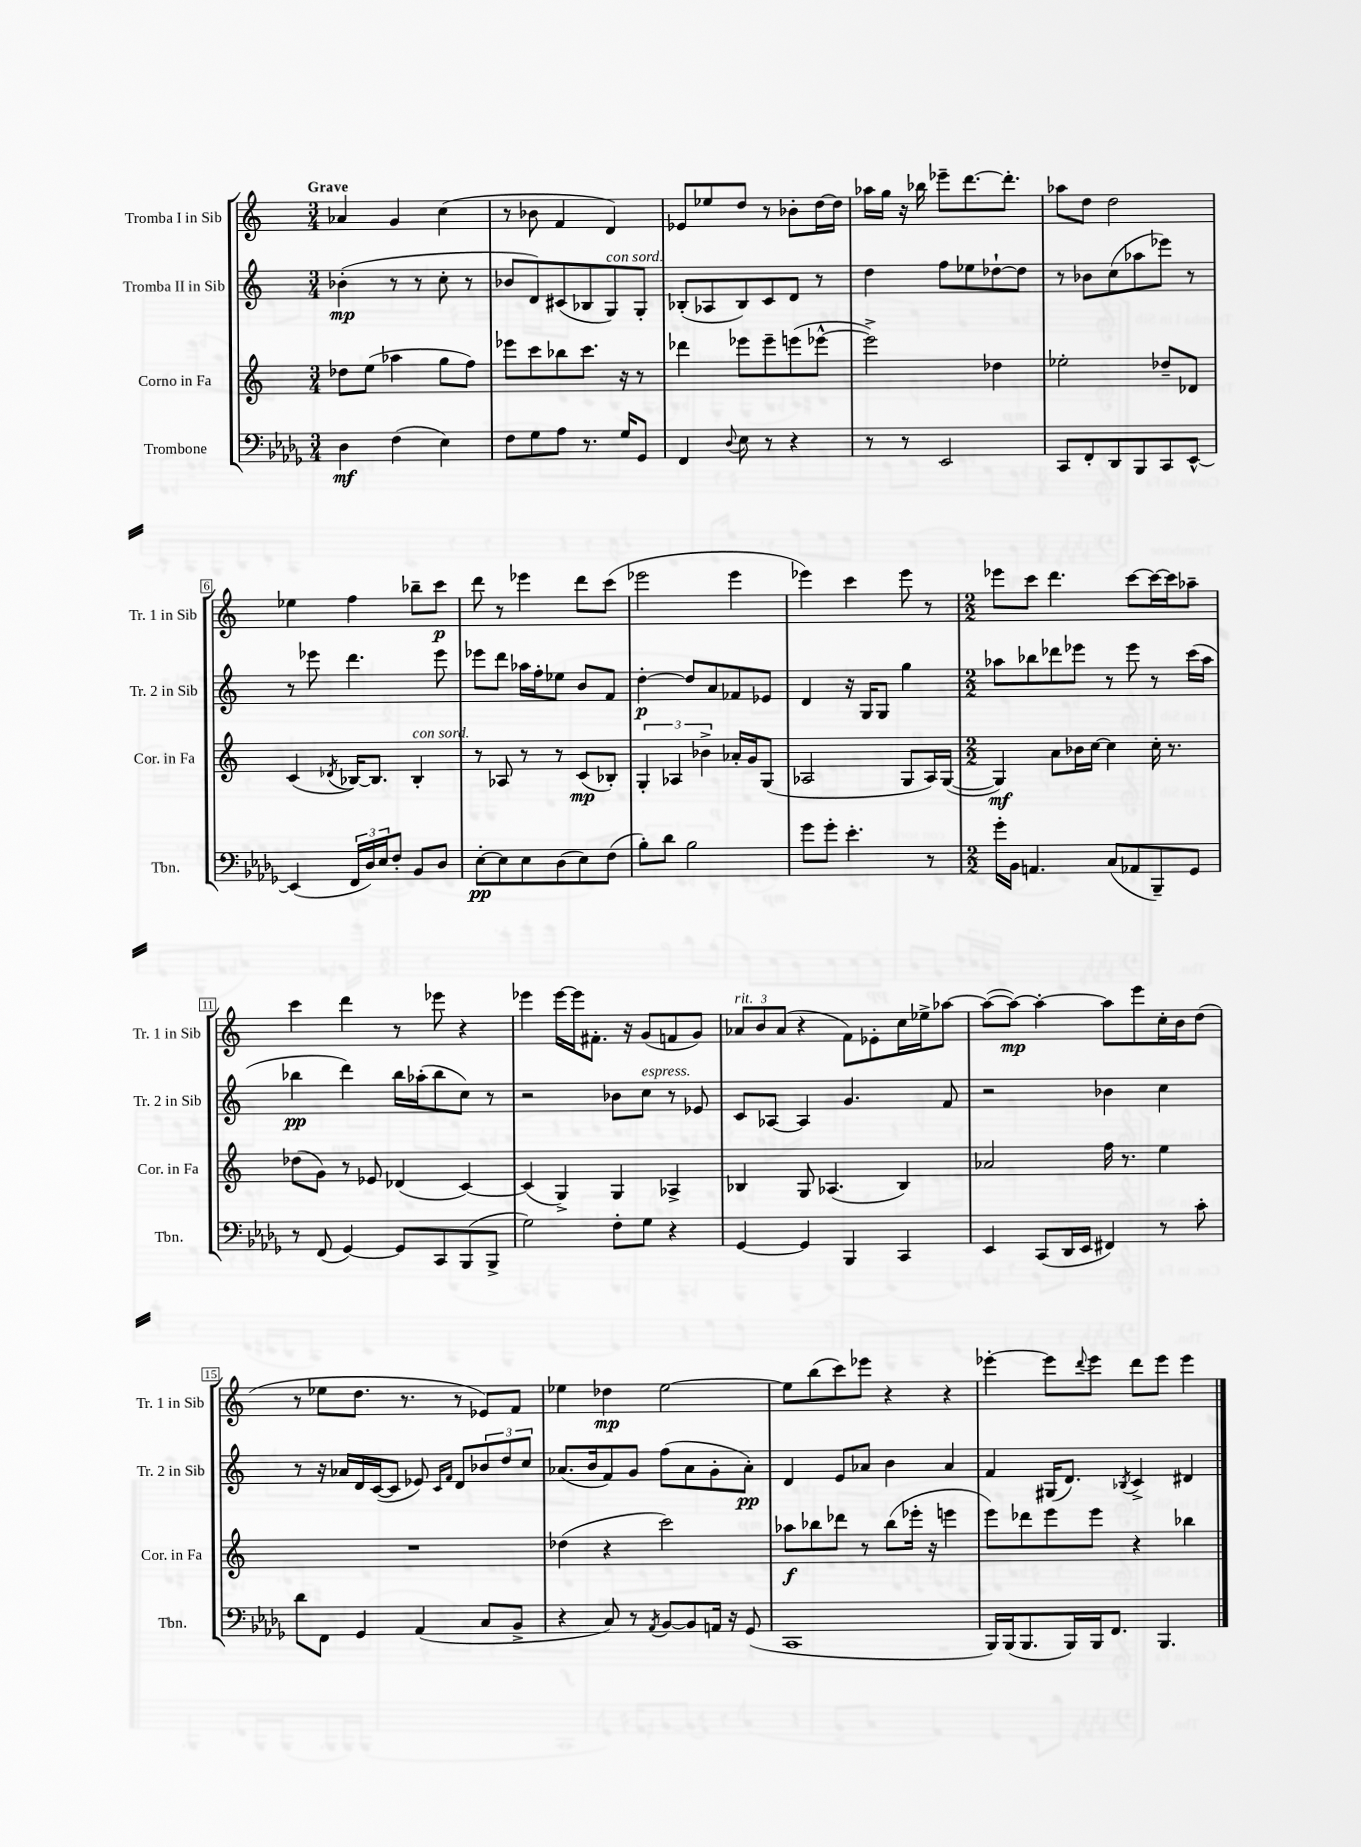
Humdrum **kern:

**kern	**kern	**kern	**kern
*staff4	*staff3	*staff2	*staff1
*clefF4	*clefG2	*clefG2	*clefG2
*k[b-e-a-d-g-]	*k[]	*k[]	*k[]
*M3/4	*M3/4	*M3/4	*M3/4
4D-	8dd-	(4b-'	4a-
.	(8ee	.	.
(4F	4aa-	8r	4g
.	.	8r	.
4E-)	8gg	8cc'	(4cc
.	8ff)	8r	.
=	=	=	=
8F	8eee-	8b-	8r
8G-	8ccc	8d)	8b-
8A-	8bb-	(8c#	4f
8.r	8.ccc	8B-	.
.	.	8G)	4d)
16G-	16r	.	.
8GG-	8r	8G'	.
=	=	=	=
4FF	4ddd-	(8B-'	8e-
.	.	8A-	8ee-
8qqD-	.	.	.
8E-	8eee-	8B-)	8dd
8r	8eee-~	8c	8r
4r	(8eee	8d	8b-'
.	[8eee-^^	8r	[16dd
.	.	.	16dd]
=	=	=	=
8r	2eee-^])	4dd	16aa-
.	.	.	16gg
8r	.	.	16r
.	.	.	16bb-
2EE-	.	8ff	8eee-~
.	.	8ee-	[8.ddd
.	4dd-	[8dd-`	.
.	.	.	8.ddd']
.	.	8dd-]	.
=	=	=	=
8CC	2ee-'	8r	8aa-
8FF'	.	8b-	8dd
8DD-	.	(8cc	2dd
8BBB-	.	8aa-	.
8CC	8dd-~	8eee-)	.
[8EE-^^	8d-	8r	.
=	=	=	=
(4EE-]	(4c	8r	4ee-
.	.	8eee-	.
.	8qd-	.	.
24FF	[16B-)	4.ddd	4ff
24D-)	.	.	.
.	8.B-]	.	.
24E-	.	.	.
8F'	.	.	.
8BB-	4B-'	.	8bb-~
8D-	.	8eee-	8ccc
=	=	=	=
[8E-'	8r	8eee-	8ddd
8E-]	8A-	8ddd	8r
8E-	8r	16aa-	4eee-
.	.	16ff'	.
(8D-	8r	8ee-	.
8E-)	(8c	8b	8ddd
(8F	8B-')	8f	(8ccc
=	=	=	=
8B-')	6G'	[4dd'	2eee-
8d-	.	.	.
.	6A-	.	.
2B-	.	8dd]	.
.	6b-^	.	.
.	.	8a	.
.	16a-'	8f-	4eee-
.	16g	.	.
.	(8G	8e-	.
=	=	=	=
8g-	2A-	4d	4eee-)
8g-'	.	.	.
4.e-'	.	16r	4ccc
.	.	16G	.
.	.	8G	.
.	8G	4gg	8eee-
8r	16A-)	.	8r
.	([16G	.	.
=	=	=	=
*M2/2	*M2/2	*M2/2	*M2/2
16g-'	4G])	8aa-	8eee-
16BB-	.	.	.
4.AA	.	8bb-	8ccc
.	8a	8ddd-	4.ddd
.	16b-	8eee-	.
.	[16cc	.	.
(8C	4cc]	8r	.
8AA-	.	8eee-	[8ccc
8BBB-~)	16cc'	8r	16ccc_
.	8.r	.	16ccc]
8GG-	.	(16ccc	8aa-~
.	.	16aa-	.
=	=	=	=
8r	(8dd-	4bb-	4ccc
(8FF	8g)	.	.
[4GG-)	8r	4ddd)	4ddd
.	8e-	.	.
8GG-]	(4d-	16bb-	8r
.	.	(16aa-'	.
8CC	.	8bb-	8eee-
(8BBB-	[4c)	8cc)	4r
8BBB-^	.	8r	.
=	=	=	=
2G-)	(4c]	2r	4eee-
.	4G^)	.	[16eee-
.	.	.	16eee-]
.	.	.	8.f#'
8F'	4G	8b-	.
.	.	.	16r
8G-	.	8cc	(8g
4r	4A-^	8r	8f
.	.	8e-	8g)
=	=	=	=
[4GG-	4B-	8c	12a-
.	.	.	12b
.	.	[8A-	.
.	.	.	(12a-
4GG-]	8G	4A-]	4r
.	(4.A-	.	.
4BBB-	.	4.g	8f)
.	.	.	8e-'
4CC	4B-)	.	16cc
.	.	.	16ee-^
.	.	8f	[8aa-
=	=	=	=
4EE-	2a-	2r	(8aa-_
.	.	.	8aa-_)
(8CC	.	.	4aa-'_
16DD-	.	.	.
16EE-	.	.	.
4FF#)	16ff	4b-	8aa-]
.	8.r	.	.
.	.	.	8eee
8r	4ee	4cc	16cc'
.	.	.	16b
8c'	.	.	(8dd
=	=	=	=
8d-	1r	8r	8r
8FF	.	16r	8ee-
.	.	16a-	.
4GG-	.	16d	8.dd
.	.	([16c	.
.	.	8c]	.
.	.	.	8.r
(4AA-	.	8e-)	.
.	.	16qqc	.
.	.	16qqf	.
.	.	8d	8r
8C	.	12b-	8e-)
.	.	12dd	.
8BB-^	.	.	8f
.	.	12cc	.
=	=	=	=
4r	(4dd-	(8.a-	4ee-
.	.	16b	.
8C)	4r	8f)	4dd-
8r	.	8g	.
8qAA-	.	.	.
[8BB-	2ccc)	(8ff	[2ee-
8BB-]	.	8a-	.
16AA	.	8g'	.
16r	.	.	.
(8GG-	.	8a-')	.
=	=	=	=
1CC	8aa-	4d	8ee-]
.	8bb-	.	(8bb
.	8ddd-	8e	8ccc)
.	8r	8a-	8eee-
.	(8bb-	4b	4r
.	16eee-'	.	.
.	16r	.	.
.	4eee	4a-	4r
=	=	=	=
16BBB-)	8eee)	4f	[4eee-'
(16BBB-	.	.	.
8.BBB-	8ddd-	.	.
.	8eee	(16G#	8eee-]
16BBB-)	.	8.d)	.
.	.	.	8qqddd
16BBB-	8eee	.	8eee-
8.FF	.	.	.
.	.	8qB-	.
.	4r	4c^	8ddd
4.BBB-	.	.	8eee-
.	4bb-	4d#	4eee-
==	==	==	==
*-	*-	*-	*-
